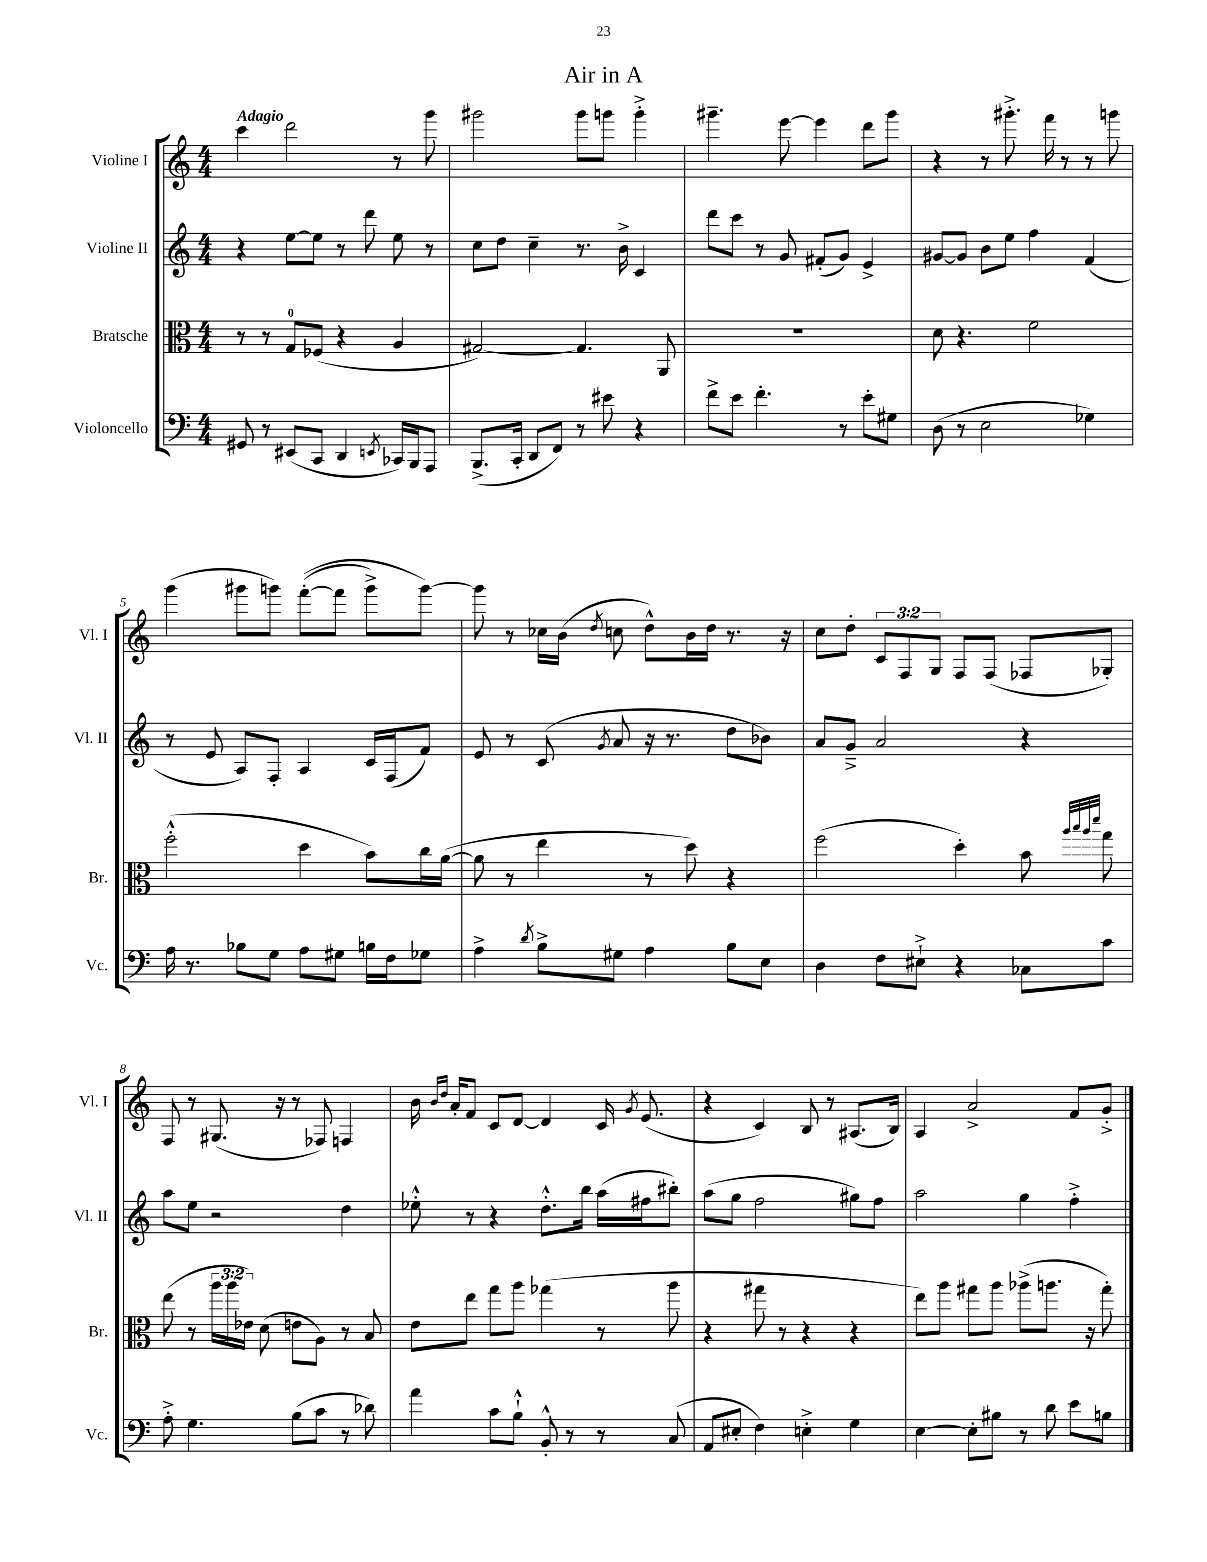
\header { title = "Air in A" }
<<
\new StaffGroup <<
\new Staff = "s0" \with { instrumentName = "Violine I" shortInstrumentName = "Vl. I" } {
    \clef treble \key c \major \numericTimeSignature \time 4/4 \override Staff.TupletNumber.text = #tuplet-number::calc-fraction-text \tempo "Adagio"
    \autoBeamOff c'''4 d'''2 r8 g'''8 |
    gis'''2 gis'''8[ g'''8] g'''4-.-> |
    gis'''4.-- e'''8~ e'''4 d'''8[ gis'''8] |
    r4 r8 gis'''8.-.-> f'''16 r8 r8 g'''8 |
    g'''4( gis'''8[ g'''8]) f'''8[~-.(\( f'''8] g'''8[->) g'''8]~\) |
    g'''8 r8 ces''16[ b'16]( \acciaccatura { d''8 } c''8 d''8[-^) b'16 d''16] r8. r16 |
    c''8[ d''8]-. \tuplet 3/2 { c'8[ f8 g8] } f8[ f8]( fes8[ ges8]-.) |
    f8 r8 gis8.( r16 r8 fes8) f4 |
    b'16 \grace { b'16[ d''16] } a'16[-. f'8] c'8[ d'8]~ d'4 c'16 \acciaccatura { g'8 } e'8.( |
    r4 c'4) b8 r8 ais8.[( b16]) |
    a4 a'2-> f'8[ g'8]-.-> \bar "|." |
}
\new Staff = "s1" \with { instrumentName = "Violine II" shortInstrumentName = "Vl. II" } {
    \clef treble \key c \major \numericTimeSignature \time 4/4
    \autoBeamOff r4 e''8[~ e''8] r8 d'''8 e''8 r8 |
    c''8[ d''8] c''4-- r8. b'16-> c'4 |
    d'''8[ c'''8] r8 g'8 fis'8[-.( g'8]) e'4-> |
    gis'8[~ gis'8] b'8[ e''8] f''4 f'4( |
    r8 e'8 a8[) f8]-. a4 c'16[ f16( f'8]) |
    e'8 r8 c'8( \acciaccatura { g'8 } a'8 r16 r8. d''8[ bes'8]) |
    a'8[ g'8]---> a'2 r4 |
    a''8[ e''8] r2 d''4 |
    ees''8-.-^ r8 r4 d''8.[-.-^ b''16] a''16[( fis''16 bis''8]-.) |
    a''8[( g''8] f''2 gis''8[) f''8] |
    a''2 g''4 f''4-.-> \bar "|." |
}
\new Staff = "s2" \with { instrumentName = "Bratsche" shortInstrumentName = "Br." } {
    \clef alto \key c \major \numericTimeSignature \time 4/4 \override Staff.TupletNumber.text = #tuplet-number::calc-fraction-text
    \autoBeamOff r8 r8 g8[-0 fes8]( r4 a4 |
    gis2~) gis4. a,8 |
    R1 |
    d'8 r4. f'2 |
    f''2-.-^( d''4 b'8[) c''16 a'16]~( |
    a'8 r8 e''4 r8 d''8) r4 |
    f''2( d''4-.) b'8 \grace { a''32[ b''32 a''32 d'''32] } g''8 |
    e''8( r8 \tuplet 3/2 { a''16[ a''16 ees'16]) } d'8( e'8[ a8]) r8 b8 |
    e'8[ e''8] g''8[ a''8] ges''4( r8 a''8 |
    r4 gis''8 r8 r4 r4 |
    e''8[) a''8] gis''8[ a''8] aes''8[->( a''8.] r16 gis''8-.) \bar "|." |
}
\new Staff = "s3" \with { instrumentName = "Violoncello" shortInstrumentName = "Vc." } {
    \clef bass \key c \major \numericTimeSignature \time 4/4
    \autoBeamOff gis,8 r8 eis,8[( c,8] d,4 \acciaccatura { e,8 } ces,16[) b,,16 a,,8] |
    b,,8.[->( c,16]-. d,8[ f,8]) r8 eis'8 r4 |
    f'8[-> e'8] f'4.-. r8 e'8[-. gis8] |
    d8( r8 e2 ges4) |
    a16 r8. bes8[ g8] a8[ gis8] b16[ f16 ges8] |
    a4-> \acciaccatura { d'8 } b8[-> gis8] a4 b8[ e8] |
    d4 f8[ eis8]-!-> r4 ces8[ c'8] |
    a8-.-> g4. b8[( c'8] r8 des'8) |
    a'4 c'8[ b8]-!-^ b,8-.-^ r8 r8 c8( |
    a,8[ eis8]-. f4) e4-.-> g4 |
    e4~ e8[-. bis8] r8 d'8 e'8[ b8] \bar "|." |
}
>>
>>
